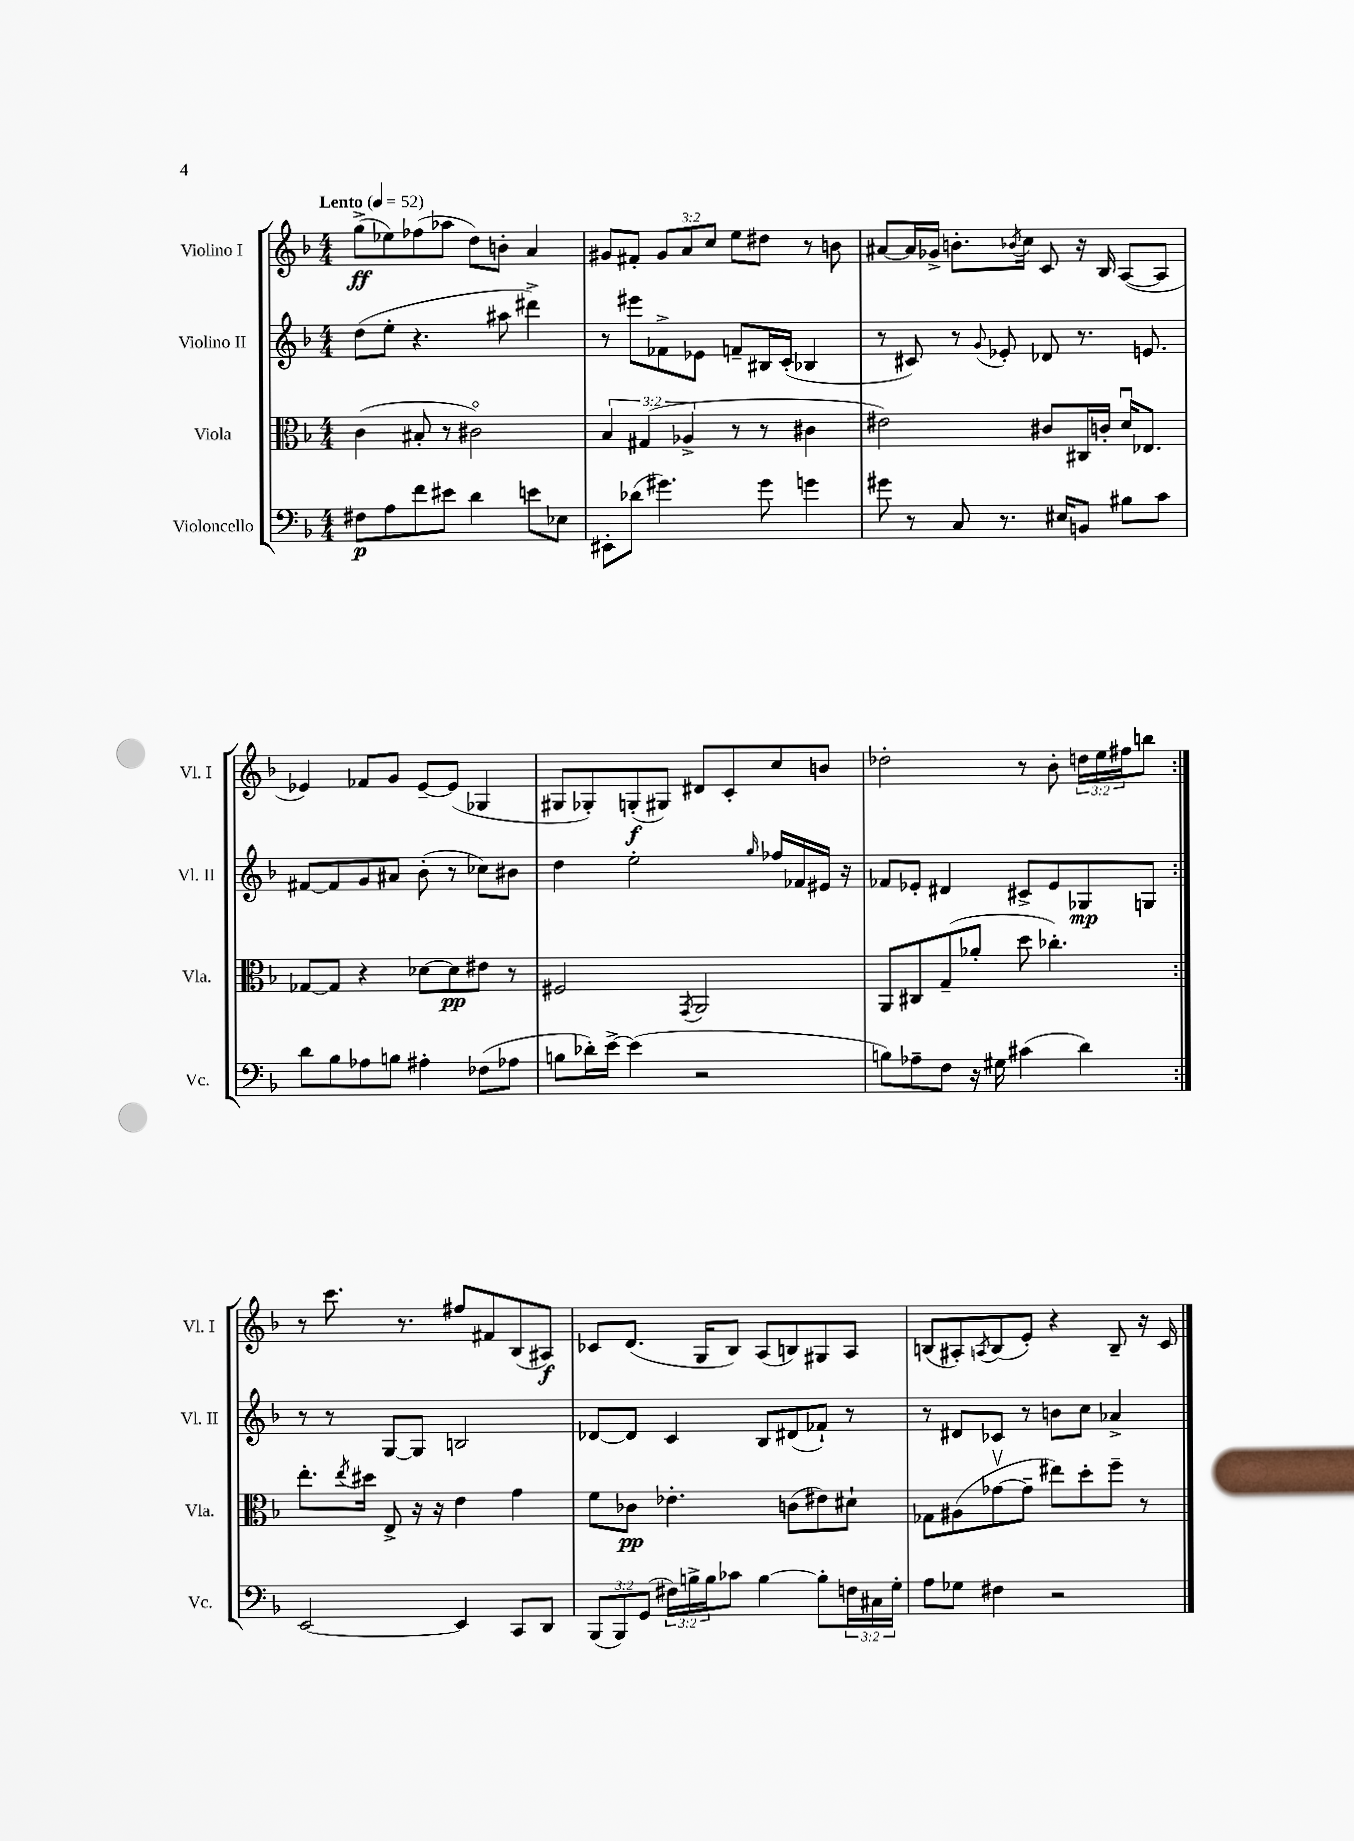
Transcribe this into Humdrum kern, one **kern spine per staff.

**kern	**dynam	**kern	**dynam	**kern	**dynam	**kern	**dynam
*part4	*part4	*part3	*part3	*part2	*part2	*part1	*part1
*staff4	*staff4	*staff3	*staff3	*staff2	*staff2	*staff1	*staff1
*I"Violoncello	*	*I"Viola	*	*I"Violino II	*	*I"Violino I	*
*I'Vc.	*	*I'Vla.	*	*I'Vl. II	*	*I'Vl. I	*
*clefF4	*	*clefC3	*	*clefG2	*	*clefG2	*
*k[b-]	*	*k[b-]	*	*k[b-]	*	*k[b-]	*
*M4/4	*	*M4/4	*	*M4/4	*	*M4/4	*
*MM52	*	*MM52	*	*MM52	*	*MM52	*
=1	=1	=1	=1	=1	=1	=1	=1
!	!	!	!	!	!	!LO:TX:a:B:t=Lento	!
8F#X\L	p	(4c\	.	(8dd\L	.	(8gg^\L	ff
8A\	.	.	.	8ee'\J	.	8ee-X\)	.
8f\	.	8B#X'/	.	4.r	.	(8ff-X\	.
8e#X\J	.	8r	.	.	.	8aa-X\J	.
4d\	.	2c#X\)	.	.	.	8dd\L)	.
.	.	.	.	8aa#X\	.	8bn'\J	.
8en\L	.	.	.	4ddd#X^\)	.	4a/	.
8E-X\J	.	.	.	.	.	.	.
=2	=2	=2	=2	=2	=2	=2	=2
8EE#X'\L	.	6B-/	.	8r	.	8g#X/L	.
(8d-X\J	.	.	.	8eee#X\L	.	8f#X'/J	.
.	.	(6G#X/	.	.	.	.	.
4.g#X\)	.	.	.	8f-X^\	.	12g#/L	.
.	.	6A-X^/	.	.	.	12a/	.
.	.	.	.	8e-X\J	.	.	.
.	.	.	.	.	.	12cc/J	.
.	.	8r	.	8fn~/L	.	8ee\L	.
8g#\	.	8r	.	16B#X/L	.	8dd#X\J	.
.	.	.	.	(16c'/JJ	.	.	.
4gn\	.	4c#X\	.	4B-X/	.	8r	.
.	.	.	.	.	.	8bn\	.
=3	=3	=3	=3	=3	=3	=3	=3
8g#X\	.	2e#X\)	.	8r	.	[8a#X/L	.
8r	.	.	.	8c#X/)	.	16a#/L]	.
.	.	.	.	.	.	16g-X^/JJ	.
8C/	.	.	.	8r	.	8.bn'\L	.
.	.	.	.	8qqg/	.	.	.
8.r	.	.	.	8e-X'/	.	.	.
.	.	.	.	.	.	8qb-X/	.
.	.	.	.	.	.	16cc\Jk	.
.	.	8c#X/L	.	8d-X/	.	8c/	.
16E#X/KL	.	.	.	.	.	.	.
8BBn/J	.	16C#X/L	.	8.r	.	16r	.
.	.	16cn'/JJ	.	.	.	16B-/	.
8B#X\L	.	16du/KL	.	.	.	([8A/L	.
.	.	8.E-X/J	.	8.en/	.	.	.
8c\J	.	.	.	.	.	8A/J]	.
!!LO:LB:g=z
=4	=4	=4	=4	=4	=4	=4	=4
8d\L	.	[8G-X/L	.	[8f#X/L	.	4e-X/)	.
8B-\	.	8G-/J]	.	8f#/]	.	.	.
8A-X\	.	4r	.	8g/	.	8f-X/L	.
8Bn\J	.	.	.	8a#X/J	.	8g/J	.
4A#X'\	.	[8d-X\L	.	(8b-'\	.	[8e-~/L	.
.	.	8d-\]	pp	8r	.	(8e-/J]	.
(8F-X\L	.	8e#X\J	.	8cc-X\L)	.	4G-X/	.
8A-X\J	.	8r	.	8b#X\J	.	.	.
=5	=5	=5	=5	=5	=5	=5	=5
8Bn\L	.	2F#X/	.	4dd\	.	8G#X/L	.
16d-X'\L)	.	.	.	.	.	8G-X'/)	.
[16e^\JJ	.	.	.	.	.	.	.
(4e\]	.	.	.	2ee'\	.	(8Gn'/	f
.	.	.	.	.	.	8G#X/J)	.
.	.	8qGG/	.	.	.	.	.
2r	.	2AA/	.	.	.	8d#X/L	.
.	.	.	.	.	.	8c'/	.
.	.	.	.	16qqgg/	.	.	.
.	.	.	.	16ff-X/LL	.	8cc/	.
.	.	.	.	16f-X/	.	.	.
.	.	.	.	16e#X/JJ	.	8bn/J	.
.	.	.	.	16r	.	.	.
=6	=6	=6	=6	=6	=6	=6	=6
8Bn\L)	.	8AA/L	.	8f-X/L	.	2dd-X'\	.
8A-X~\	.	8C#X/	.	8e-X'/J	.	.	.
8F\J	.	(8G~/	.	4d#X/	.	.	.
16r	.	8a-X'/J	.	.	.	.	.
16G#X\	.	.	.	.	.	.	.
(4c#X\	.	8dd\	.	8c#X^/L	.	8r	.
.	.	4.cc-X'\)	.	8e-/	.	8b-'\	.
4d\)	.	.	.	8G-X/	mp	24ddn\LL	.
.	.	.	.	.	.	24ee\	.
.	.	.	.	.	.	24ff#X\J	.
.	.	.	.	8Gn/J	.	8bbn\J	.
!!LO:LB:g=z
=7:|!	=7:|!	=7:|!	=7:|!	=7:|!	=7:|!	=7:|!	=7:|!
[2EE/	.	8.ee'\L	.	8r	.	8r	.
.	.	.	.	8r	.	8.ccc\	.
.	.	8qee/	.	.	.	.	.
.	.	16dd#X\Jk	.	.	.	.	.
.	.	8E^/	.	[8G/L	.	.	.
.	.	.	.	.	.	8.r	.
.	.	16r	.	8G/J]	.	.	.
.	.	16r	.	.	.	.	.
4EE/]	.	4e\	.	2Bn/	.	8ff#X/L	.
.	.	.	.	.	.	8f#X/	.
8CC/L	.	4g\	.	.	.	(8B-/	.
8DD/J	.	.	.	.	.	8A#X/J)	f
=8	=8	=8	=8	=8	=8	=8	=8
(12BBB-/L	.	8f\L	.	[8d-X/L	.	8c-X/L	.
12BBB-/)	.	.	.	.	.	.	.
.	.	8c-X\J	pp	8d-/J]	.	(8.d/J	.
(12GG/J	.	.	.	.	.	.	.
24F#X\LL)	.	4.e-X'\	.	4c/	.	.	.
24Bn^\	.	.	.	.	.	.	.
.	.	.	.	.	.	16G/KL	.
24B\J	.	.	.	.	.	.	.
8c-X\J	.	.	.	.	.	8B-/J)	.
[4B\	.	.	.	8B-/L	.	(8A/L	.
.	.	(8cn\L	.	(8d#X/	.	8Bn/)	.
8B'\L]	.	8e#X\)	.	8f-X`/J)	.	8G#X/	.
24Fn\L	.	8d#X`\J	.	8r	.	8A/J	.
24C#X\	.	.	.	.	.	.	.
24G'\JJ	.	.	.	.	.	.	.
=9	=9	=9	=9	=9	=9	=9	=9
8A\L	.	8G-X\L	.	8r	.	(8Bn/L	.
8G-X\J	.	(8A#X\	.	8d#X/L	.	8A#X'/)	.
.	.	.	.	.	.	8qAn/	.
4F#X\	.	[8g-Xv\	.	8c-X/J	.	(8B/	.
.	.	8g-~\J]	.	8r	.	8e'/J)	.
2r	.	8ee#X\L)	.	8bn\L	.	4r	.
.	.	8dd'\	.	8cc\J	.	.	.
.	.	8ff~\J	.	4a-X^/	.	8B~/	.
.	.	8r	.	.	.	16r	.
.	.	.	.	.	.	16c/	.
==	==	==	==	==	==	==	==
*-	*-	*-	*-	*-	*-	*-	*-
